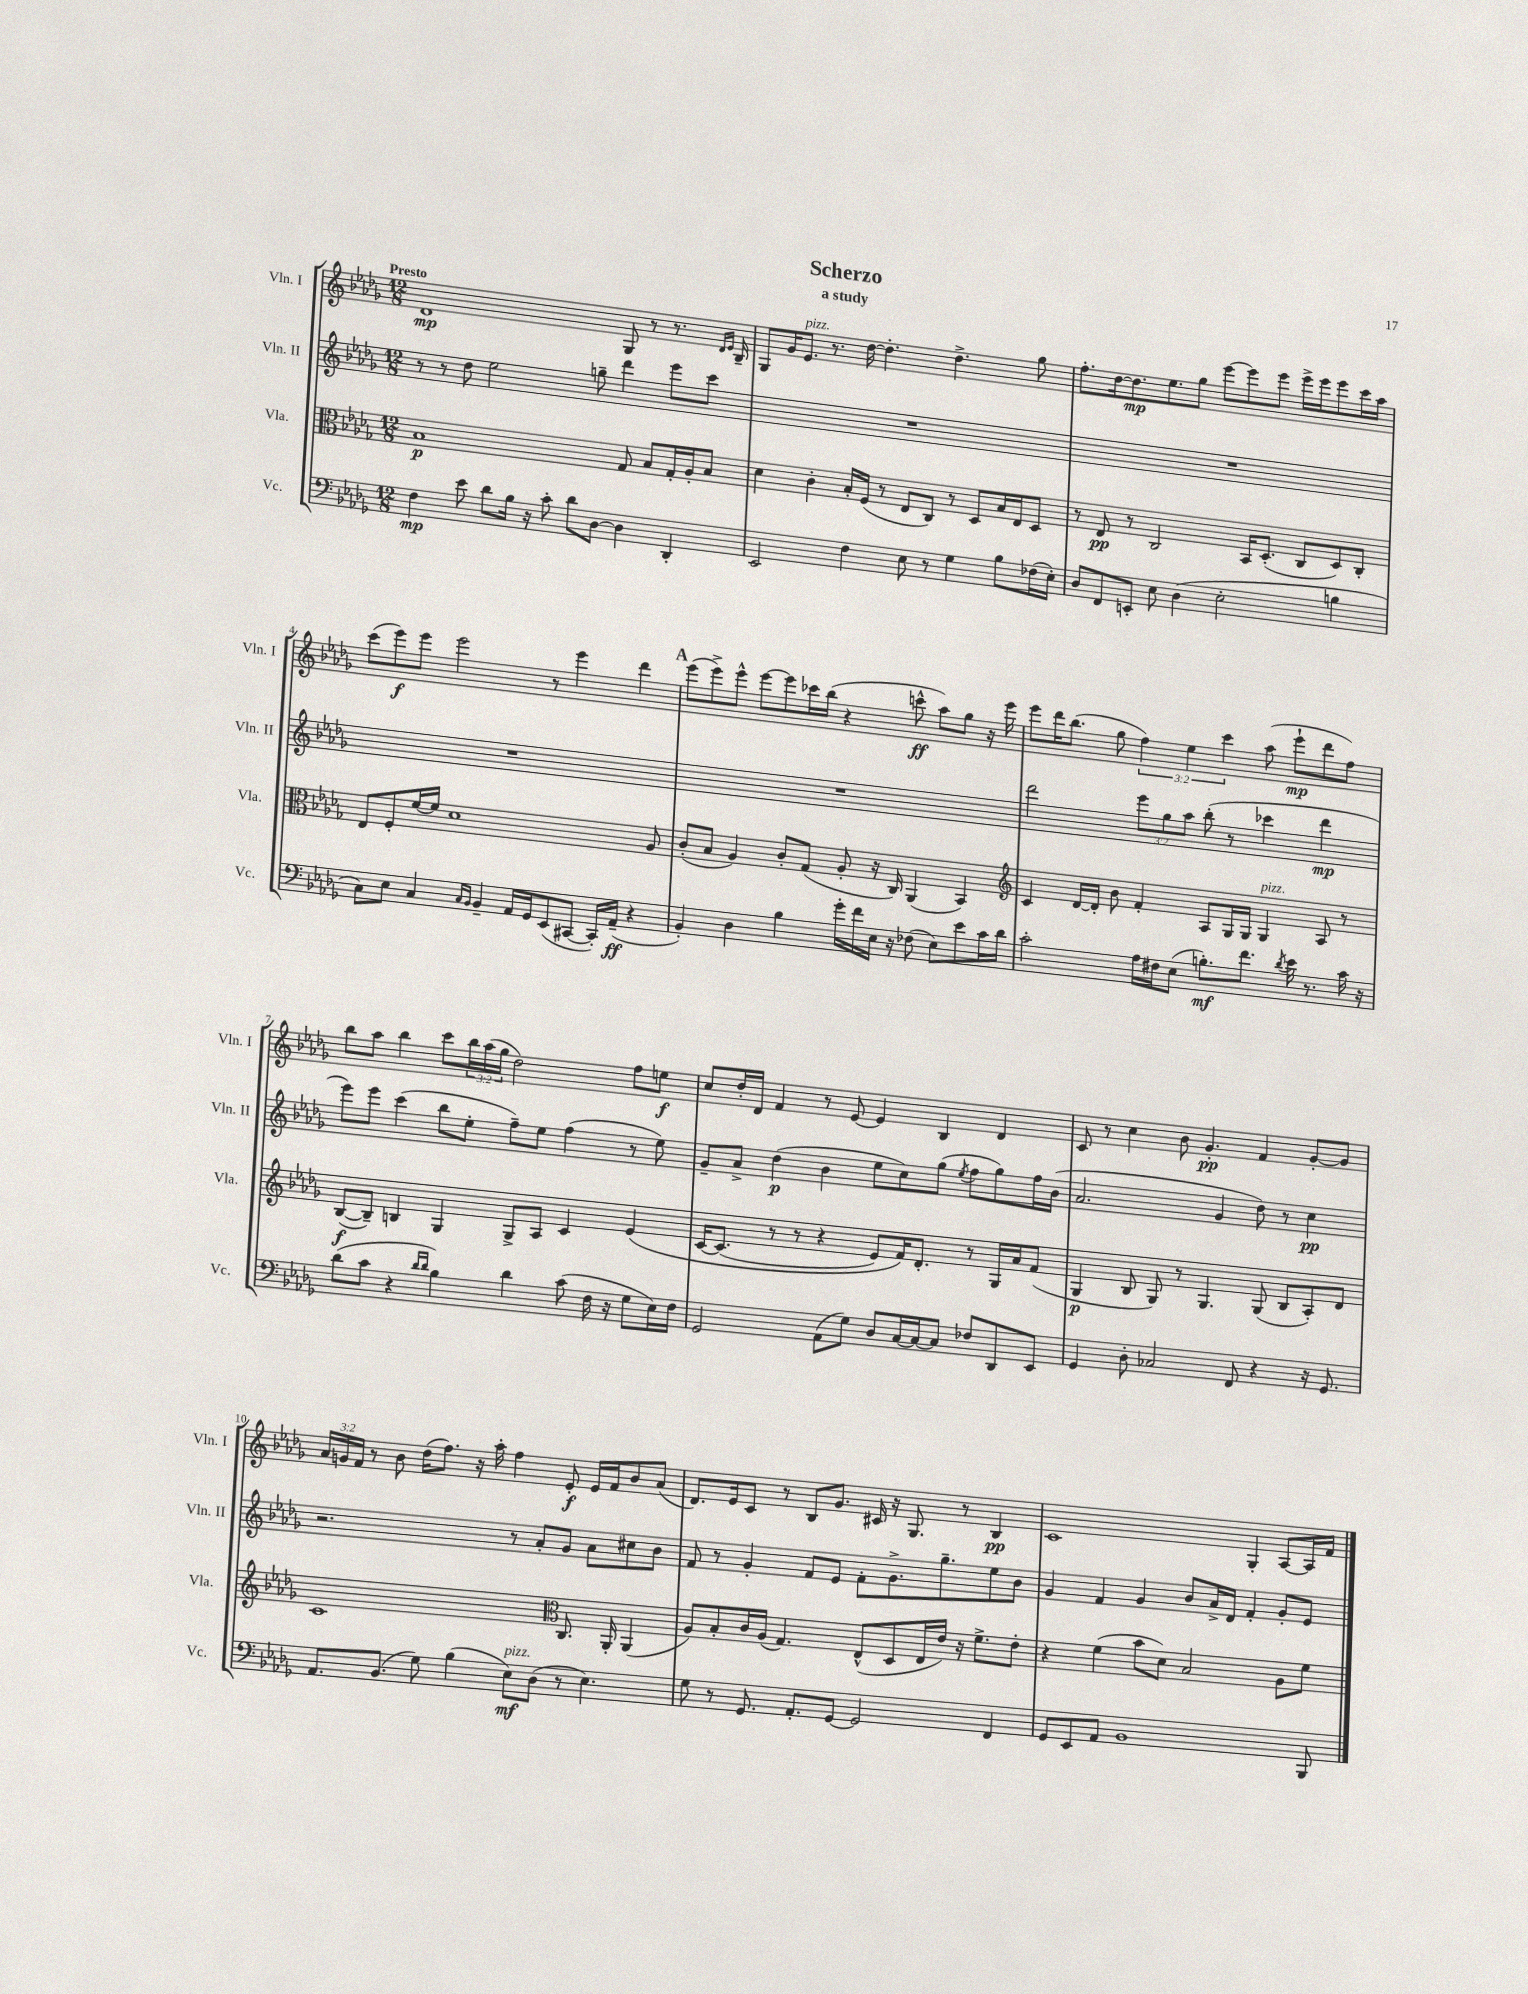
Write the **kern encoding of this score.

**kern	**dynam	**kern	**dynam	**kern	**dynam	**kern	**dynam
*part4	*part4	*part3	*part3	*part2	*part2	*part1	*part1
*staff4	*staff4	*staff3	*staff3	*staff2	*staff2	*staff1	*staff1
*I"Vc.	*	*I"Vla.	*	*I"Vln. II	*	*I"Vln. I	*
*I'Vc.	*	*I'Vla.	*	*I'Vln. II	*	*I'Vln. I	*
*clefF4	*	*clefC3	*	*clefG2	*	*clefG2	*
*k[b-e-a-d-g-]	*	*k[b-e-a-d-g-]	*	*k[b-e-a-d-g-]	*	*k[b-e-a-d-g-]	*
*M12/8	*	*M12/8	*	*M12/8	*	*M12/8	*
=1	=1	=1	=1	=1	=1	=1	=1
!	!	!	!	!	!	!LO:TX:a:B:t=Presto	!
4F\	mp	1B-	p	8r	.	1d-	mp
.	.	.	.	8r	.	.	.
8e-\	.	.	.	8dd-\	.	.	.
8d-\L	.	.	.	2ee-\	.	.	.
16B-\Jk	.	.	.	.	.	.	.
16r	.	.	.	.	.	.	.
8c'\	.	.	.	.	.	.	.
8d-\L	.	.	.	.	.	.	.
[8D-\J	.	.	.	8ggn~\	.	.	.
4D-\]	.	8G-/	.	4ddd-\	.	8G-/	.
.	.	8B-/L	.	.	.	8r	.
4DD-'/	.	16G-'/L	.	8eee-\L	.	8.r	.
.	.	16A-'/J	.	.	.	.	.
.	.	8B-/J	.	8ccc\J	.	.	.
.	.	.	.	.	.	16qqd-/LL	.
.	.	.	.	.	.	16qqe-/JJ	.
.	.	.	.	.	.	16B-~/	.
=2	=2	=2	=2	=2	=2	=2	=2
2EE-/	.	4d-\	.	1.r	.	8G-/L	.
.	.	.	.	.	.	16g-/K	.
!	!	!	!	!	!	!LO:TX:a:i:t=pizz.	!
.	.	.	.	.	.	8.e-/J	.
.	.	4c'\	.	.	.	.	.
.	.	.	.	.	.	8.r	.
4F\	.	16B-'/LL	.	.	.	.	.
.	.	(16F/JJ	.	.	.	[16dd-\	.
.	.	8r	.	.	.	4.dd-'\]	.
8E-\	.	8E-/L	.	.	.	.	.
8r	.	8C/J)	.	.	.	.	.
4G-\	.	8r	.	.	.	4.dd-^\	.
.	.	8D-/L	.	.	.	.	.
8B-\L	.	16B-/L	.	.	.	.	.
.	.	16E-/J	.	.	.	.	.
(16F-X\L	.	8D-/J	.	.	.	8gg-\	.
16E-'\JJ)	.	.	.	.	.	.	.
=3	=3	=3	=3	=3	=3	=3	=3
8D-/L	.	8r	.	1.r	.	8.ff'\L	.
8FF/	.	8E-/	pp	.	.	.	.
.	.	.	.	.	.	[16dd-\k	.
8EEn'/J	.	8r	.	.	.	8.dd-\]	mp
8E-\	.	2C/	.	.	.	.	.
.	.	.	.	.	.	8.ee-\	.
(4D-\	.	.	.	.	.	.	.
.	.	.	.	.	.	8gg-\J	.
2E-'\	.	.	.	.	.	[8eee-\L	.
.	.	16BB-/KL	.	.	.	8eee-\]	.
.	.	(8.D-'/J	.	.	.	.	.
.	.	.	.	.	.	8eee-\J	.
.	.	8C/L	.	.	.	16eee-^\LL	.
.	.	.	.	.	.	16eee-\J	.
4Bn\	.	8D-/)	.	.	.	8eee-\	.
.	.	8C'/J	.	.	.	16ccc\L	.
.	.	.	.	.	.	16aa-\JJ	.
!!LO:LB:g=z
=4	=4	=4	=4	=4	=4	=4	=4
8C\L)	.	8E-/L	.	1.r	.	(8ccc\L	.
8E-\J	.	8F'/	.	.	.	8eee-\)	f
4C/	.	[16f/L	.	.	.	8eee-\J	.
.	.	16f/JJ]	.	.	.	.	.
.	.	1d-	.	.	.	2eee-\	.
16qqC/LL	.	.	.	.	.	.	.
16qqBB-/JJ	.	.	.	.	.	.	.
4BB-~/	.	.	.	.	.	.	.
16AA-/LL	.	.	.	.	.	.	.
16GG-/J	.	.	.	.	.	.	.
(8EE-/	.	.	.	.	.	8r	.
[8CC#X/J	.	.	.	.	.	4eee-\	.
16CC#'/LL])	.	.	.	.	.	.	.
(16AA-~/JJ	ff	.	.	.	.	.	.
4r	.	.	.	.	.	4ddd-\	.
.	.	8A-/	.	.	.	.	.
!!LO:REH:place=s1:t=A
=5	=5	=5	=5	=5	=5	=5	=5
4BB-'/)	.	(8c'/L	.	1.r	.	(8eee-\L	.
.	.	8B-/J	.	.	.	8eee-^\)	.
4D-\	.	4A-/)	.	.	.	8eee-^^\J	.
.	.	.	.	.	.	[8eee-\L	.
4B-\	.	8c'/L	.	.	.	8eee-\]	.
.	.	(8G-/J	.	.	.	16ccc-X\L	.
.	.	.	.	.	.	(16bb-\JJ	.
16g-'\LL	.	8A-'/	.	.	.	4r	.
16f\	.	.	.	.	.	.	.
16E-\JJ	.	16r	.	.	.	.	.
16r	.	16C/)	.	.	.	.	.
(8F-X\	.	(4AA-/	.	.	.	8cccn^^\	ff
8E-\L)	.	.	.	.	.	8aa-\L)	.
8e-\	.	4BB-/)	.	.	.	8gg-\J	.
16c\L	.	.	.	.	.	16r	.
16d-\JJ	.	.	.	.	.	16eee-\	.
=6	=6	=6	=6	=6	=6	=6	=6
*	*	*clefG2	*	*	*	*	*
2c'\	.	4c/	.	2ddd-\	.	8eee-\L	.
.	.	.	.	.	.	16ddd-\K	.
.	.	.	.	.	.	(8.bb-\J	.
.	.	[16d-/LL	.	.	.	.	.
.	.	16d-'/JJ]	.	.	.	.	.
.	.	8b-\	.	.	.	8gg-\	.
16A-\LL	.	4f'/	.	12eee-\L	.	6ff\)	.
16F#X\J	.	.	.	.	.	.	.
.	.	.	.	12gg-\	.	.	.
(8E-\J	.	.	.	.	.	.	.
.	.	.	.	12aa-\J	.	6ee-\	.
8.Bn'\L)	mf	8A-/L	.	(8bb-'\	.	.	.
.	.	.	.	.	.	6ccc\	.
.	.	16G-/L	.	8r	.	.	.
8.f\J	.	16G-/JJ	.	.	.	.	.
!	!	!LO:TX:a:i:t=pizz.	!	!	!	!	!
.	.	4G-/	.	4ccc-X\	.	(8aa-\	.
8qd-/	.	.	.	.	.	.	.
16e-\	.	.	.	.	.	8eee-`\L	mp
8.r	.	.	.	.	.	.	.
.	.	8A-/	.	4ddd-\	mp	8ddd-\	.
16c\	.	8r	.	.	.	8ff\J)	.
16r	.	.	.	.	.	.	.
!!LO:LB:g=z
=7	=7	=7	=7	=7	=7	=7	=7
(8d-\L	.	([8B-/L	f	8eee-\L)	.	8bb-\L	.
8c\J	.	8B-~/J])	.	8eee-\J	.	8aa-\J	.
4r	.	4Bn/	.	(4ccc\	.	4bb-\	.
16qqd-/LL	.	.	.	.	.	.	.
16qqd-/JJ	.	.	.	.	.	.	.
4B-\)	.	4G-/	.	8bb-\L	.	8ccc\L	.
.	.	.	.	8ee-'\J	.	24bb-\L	.
.	.	.	.	.	.	(24aa-\	.
.	.	.	.	.	.	24gg-\JJ	.
4d-\	.	8G-^/L	.	8ff~\L)	.	2dd-\)	.
.	.	8A-/J	.	8ee-\J	.	.	.
(8c\	.	4c/	.	(4ff\	.	.	.
16F\	.	.	.	.	.	.	.
16r	.	.	.	.	.	.	.
8G-\L	.	(4e-/	.	8r	.	8ff\L	.
16E-\L)	.	.	.	8ee-\)	.	8een\J	f
16F\JJ	.	.	.	.	.	.	.
=8	=8	=8	=8	=8	=8	=8	=8
2GG-/	.	[16c/KL	.	8g-~/L	.	8cc/L	.
.	.	(8.c/J]	.	.	.	.	.
.	.	.	.	8a-^/J	.	16dd-'/L	.
.	.	.	.	.	.	16d-/JJ	.
.	.	8r	.	(4dd-\	p	4f/	.
.	.	8r	.	.	.	.	.
(8AA-\L	.	4r	.	4b-\	.	8r	.
8G-\J)	.	.	.	.	.	[8e-/	.
8D-/L	.	8e-/L)	.	8ee-\L	.	4e-/]	.
[16C/L	.	16f/K)	.	8cc\)	.	.	.
16C/J_	.	8.d-'/J	.	.	.	.	.
8C/J]	.	.	.	(8gg-\J	.	4B-/	.
.	.	.	.	8qee-/	.	.	.
8F-X/L	.	8r	.	8ff\L	.	.	.
8DD-/	.	16G-/LL	.	8gg-\)	.	4d-/	.
.	.	16a-/J	.	.	.	.	.
8EE-/J	.	(8f/J	.	16ff\L	.	.	.
.	.	.	.	(16b-\JJ	.	.	.
=9	=9	=9	=9	=9	=9	=9	=9
4GG-/	.	4G-/	p	2.a-/	.	8c/	.
.	.	.	.	.	.	8r	.
8D-'\	.	8B-/	.	.	.	4cc\	.
2C-X/	.	8G-/)	.	.	.	.	.
.	.	8r	.	.	.	8b-\	.
.	.	4.G-/	.	.	.	4.g-'/	pp
.	.	.	.	4g-/	.	.	.
8FF/	.	.	.	.	.	.	.
4r	.	(8G-/	.	8dd-\)	.	4f/	.
.	.	8B-/L	.	8r	.	.	.
16r	.	8A-'/)	.	4cc\	pp	[8g-'/L	.
8.GG-/	.	.	.	.	.	.	.
.	.	8d-/J	.	.	.	8g-/J]	.
!!LO:LB:g=z
=10	=10	=10	=10	=10	=10	=10	=10
8.AA-/L	.	1c	.	2.r	.	24a-/LL	.
.	.	.	.	.	.	24gn/	.
.	.	.	.	.	.	24f/JJ	.
.	.	.	.	.	.	8r	.
(8.BB-/J	.	.	.	.	.	.	.
.	.	.	.	.	.	8b-\	.
8G-\)	.	.	.	.	.	(16dd-\KL	.
.	.	.	.	.	.	8.ff\J)	.
(4B-\	.	.	.	.	.	.	.
.	.	.	.	.	.	16r	.
.	.	.	.	.	.	16aa-'\	.
!LO:TX:a:i:t=pizz.	!	!	!	!	!	!	!
8E-\L)	mf	.	.	8r	.	4ff\	.
(8D-\J	.	.	.	8a-'/L	.	.	.
*	*	*clefC3	*	*	*	*	*
8r	.	8.C/	.	8g-/J	.	8e-'/	f
4.E-\)	.	.	.	8a-\L	.	16e-/LL	.
.	.	16AA-'/	.	.	.	16f/J	.
.	.	(4AA-/	.	8cc#X\	.	8b-/	.
.	.	.	.	8b-\J	.	(8a-/J	.
=11	=11	=11	=11	=11	=11	=11	=11
8G-\	.	8A-/L)	.	8f/	.	8.d-/L)	.
8r	.	8B-'/	.	8r	.	.	.
.	.	.	.	.	.	16e-/k	.
8.GG-/	.	16c/L	.	4g-'/	.	8c/J	.
.	.	(16A-/JJ	.	.	.	.	.
.	.	4.G-/)	.	.	.	8r	.
8.AA-'/L	.	.	.	.	.	.	.
.	.	.	.	8f/L	.	8B-/L	.
[8GG-/J	.	.	.	8e-/J	.	8.g-/J	.
2GG-/]	.	(8E-^^/L	.	8f'\L	.	.	.
.	.	.	.	.	.	16c#X/	.
.	.	8D-/	.	8.g-^\	.	16r	.
.	.	.	.	.	.	8.G-/	.
.	.	16E-/L	.	.	.	.	.
.	.	16e-/JJ)	.	8.gg-~\	.	.	.
.	.	16r	.	.	.	8r	.
.	.	8.f^\L	.	.	.	.	.
4FF/	.	.	.	8ee-\	.	4B-/	pp
.	.	8e-'\J	.	8b-\J	.	.	.
=12	=12	=12	=12	=12	=12	=12	=12
8GG-/L	.	4r	.	4g-/	.	1c	.
8EE-/	.	.	.	.	.	.	.
8AA-/J	.	(4f\	.	4f/	.	.	.
1BB-	.	.	.	.	.	.	.
.	.	8b-\L	.	4g-/	.	.	.
.	.	8d-\J)	.	.	.	.	.
.	.	2B-/	.	8b-/L	.	.	.
.	.	.	.	16a-^/L	.	.	.
.	.	.	.	16d-/JJ	.	.	.
.	.	.	.	4f'/	.	4G-'/	.
.	.	8A-\L	.	8g-'/L	.	[8A-/L	.
8BBB-/	.	8f\J	.	8e-/J	.	16A-/L]	.
.	.	.	.	.	.	16f/JJ	.
==	==	==	==	==	==	==	==
*-	*-	*-	*-	*-	*-	*-	*-
